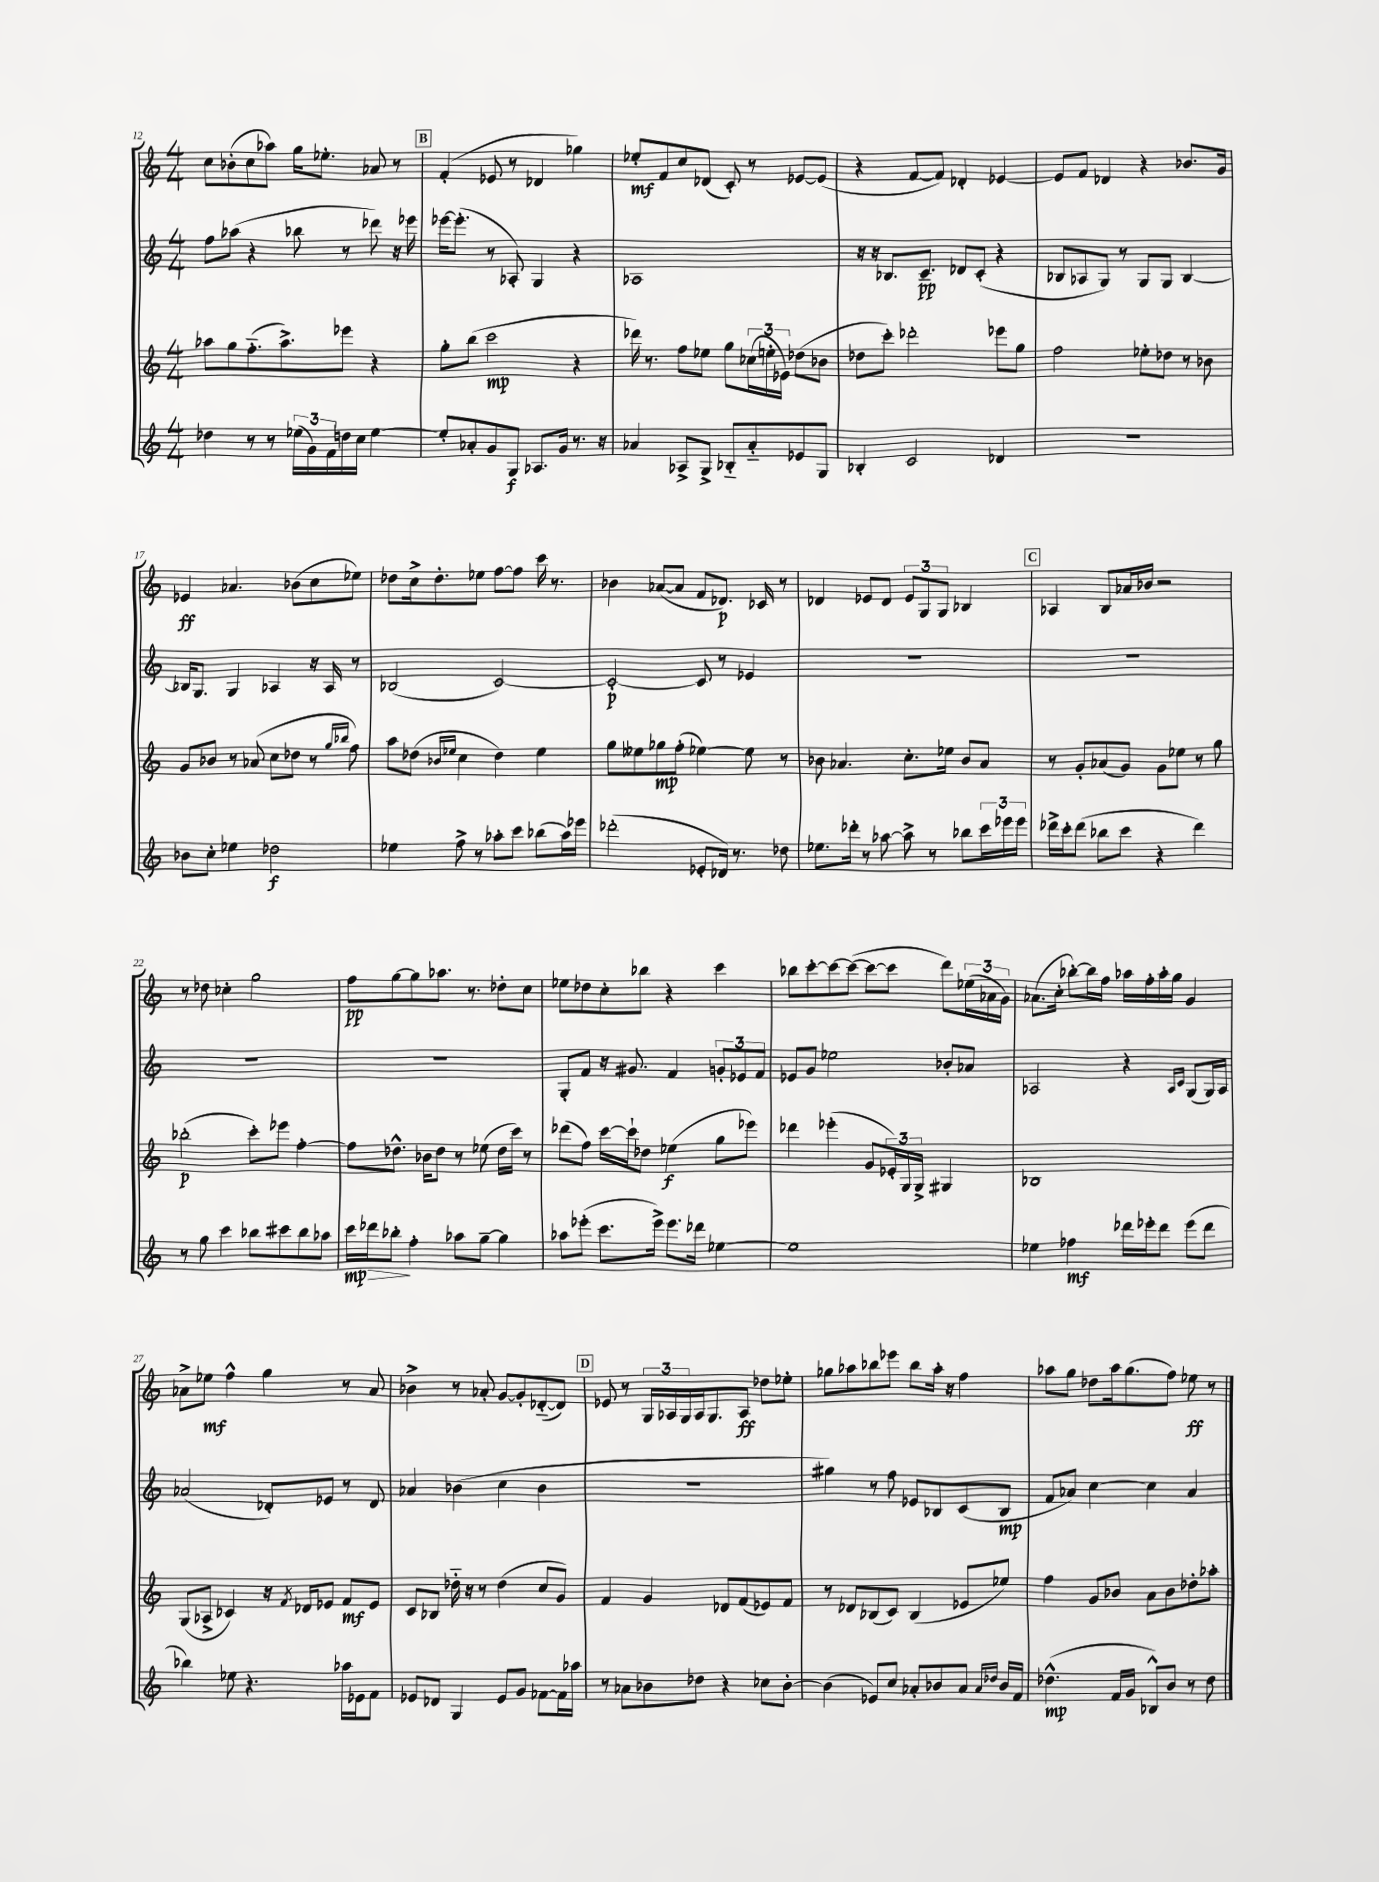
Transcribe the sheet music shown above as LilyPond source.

<<
\new StaffGroup <<
\new Staff = "s0" {
    \clef treble \key c \major \numericTimeSignature \time 4/4
    c''8 bes'8-.( c''8 aes''8) g''16 ees''8.-. aes'8 r8 |
    \mark \markup { \box "B" } f'4-.( ees'8 r8 des'4 ges''4) |
    ees''8-.\mf f'8 c''8 des'8( c'8-.) r8 ees'8~ ees'8( |
    r4 f'8~ f'8) des'4-. ees'4~ |
    ees'8 f'8 des'4 r4 bes'8. g'16 |
    ees'4\ff aes'4. bes'8( c''8 ees''8) |
    des''8 c''16-> des''8.-. ees''8 f''8~ f''8 c'''16 r8. |
    bes'4 aes'8~( aes'8 f'8 des'8.\p) ces'16 r8 |
    des'4 ees'8 des'8 \tuplet 3/2 { ees'8 g8 g8 } bes4 |
    \mark \markup { \box "C" } aes4 b8 aes'16 bes'16 r2 |
    r8 des''8 ces''4-. g''2 |
    f''8\pp g''8~ g''8 aes''8. r8. des''8-. c''8 |
    ees''8 des''8 c''8-. bes''8 r4 c'''4 |
    bes''8 c'''8~-. c'''8~ c'''8~( c'''8~ c'''8 d'''8) \tuplet 3/2 { ees''16( aes'16 g'16) } |
    aes'8.( c''16-. bes''8~-.) bes''16 f''16 aes''16 f''16-. aes''16-. g''16 g'4 |
    aes'8-> ees''8\mf f''4-^ g''4 r8 aes'8 |
    bes'4-> r8 aes'8-. g'8~ g'8-. des'8~-_( des'8) |
    \mark \markup { \box "D" } ees'8 r8 \tuplet 3/2 { g16 aes16 g16 } aes16 g8. aes8\ff des''8 ees''8-. |
    ges''8 aes''8 bes''8 ees'''8 bes''8 aes''16-. r16 f''4 |
    aes''8 g''8 des''8 aes''16 g''8.( f''8) ees''8\ff r8 \bar "|." |
}
\new Staff = "s1" {
    \clef treble \key c \major \numericTimeSignature \time 4/4
    f''8 aes''8( r4 bes''8 r8 des'''8) r16 ees'''16 |
    \mark \markup { \box "B" } ees'''16~ ees'''8.-.( r8 aes8-.) g4 r4 |
    aes1 |
    r16 r16 bes8. c'8.--\pp des'8 c'8-.( r4 |
    bes8 aes8 g8) r8 g8 g8 bes4~ |
    bes16 g8. g4 aes4 r16 aes16 r8 |
    bes2( c'2~) |
    c'2~-.\p c'8 r8 ees'4 |
    R1 |
    \mark \markup { \box "C" } R1 |
    R1 |
    R1 |
    g8-. f'8 r16 gis'8. f'4 \tuplet 3/2 { g'8-. ees'8 f'8 } |
    ees'8 g'8 ees''2 bes'8-. aes'8 |
    aes2 r4 \grace { aes16 c'16 } g8( g16) aes16 |
    aes'2( des'8-.) ees'8 r8 des'8 |
    aes'4 bes'4( c''4 bes'4 |
    \mark \markup { \box "D" } R1 |
    gis''4) r8 f''8 ees'8 bes8 c'8( bes8\mp |
    f'8 aes'8) c''4~ c''4 aes'4 \bar "|." |
}
\new Staff = "s2" {
    \clef treble \key c \major \numericTimeSignature \time 4/4
    aes''8 g''8 f''8.-_( aes''8.->) ees'''8 r4 |
    \mark \markup { \box "B" } g''8-. b''8( c'''2\mp r4 |
    des'''16) r8. f''8 ees''8 g''8 \tuplet 3/2 { ces''16( e''16-. ees'16) } des''8( bes'8 |
    des''8 c'''8-.) des'''2-. ees'''8 g''8 |
    f''2 ees''8-. des''8 r8 bes'8 |
    g'8 bes'8 r8 aes'8( c''8 des''8 r8 \grace { g''16 bes''16 } f''8) |
    a''8 des''8( \grace { bes'16 ees''16 } c''4 des''4) ees''4 |
    g''8 eeses''8 ges''8\mp f''8-.( ees''4~) ees''8 r8 |
    bes'8 aes'4. c''8.-. ees''16 bes'8 aes'8 |
    \mark \markup { \box "C" } r8 g'8-. aes'8( g'8) g'8 ees''8 r8 g''8 |
    bes''2-.\p( c'''8-.) ees'''8 f''4~-. |
    f''8 des''8.-^ bes'16 des''8 r8 ees''8( des''16 c'''16) r8 |
    des'''8( f''8) c'''16~ c'''16-! des''8 ees''4\f( g''8 ees'''8) |
    des'''4 ees'''4-.( g'8 \tuplet 3/2 { ees'16-.) g16 g16-> } gis4 |
    bes1 |
    g8( aes8-> ces'4) r16 \acciaccatura { f'8 } des'16 ees'8 f'8\mf ees'8 |
    c'8 bes8 des''16-_ r16 r8 des''4( c''8 g'8) |
    \mark \markup { \box "D" } f'4 g'4 des'8 f'8( ees'8) f'8 |
    r8 des'8 bes8( c'8) bes4( ees'8 ees''8) |
    f''4 g'8 bes'8 a'8 bes'8 des''8-. aes''8-. \bar "|." |
}
\new Staff = "s3" {
    \clef treble \key c \major \numericTimeSignature \time 4/4
    des''4 r8 r8 \tuplet 3/2 { ees''16( g'16) f'16 } d''16 c''16 ees''4~ |
    \mark \markup { \box "B" } ees''8-. aes'8-. g'8 g8\f aes8. g'16 r8. r16 |
    aes'4 aes8-> g8-> bes8-_ aes'8-_ ees'8 g8 |
    bes4-. c'2 des'4 |
    R1 |
    bes'8 c''8-. ees''4 des''2\f |
    ees''4 f''8-> r8 aes''8-. c'''8 bes''8( aes''16) ees'''16 |
    des'''2-.( ees'8-. des'16) r8. des''8 |
    ees''8. des'''16-. r8 aes''8~ aes''8-> r8 bes''8 \tuplet 3/2 { c'''16 ees'''16 ees'''16 } |
    \mark \markup { \box "C" } des'''16-> c'''16-. des'''8( bes''8 c'''8 r4 des'''4) |
    r8 g''8 c'''4 bes''8 cis'''8 bes''8 aes''8 |
    c'''16\mp\> des'''16 bes''8-.\! f''4-. aes''8 g''8~-- g''4 |
    aes''8 ees'''8-.( c'''8. ees'''16->) ees'''8. des'''16 ees''4~ |
    ees''1 |
    ees''4 fes''4\mf des'''16 ees'''16-. des'''8 ees'''8( des'''8 |
    bes''4) ees''8 r4. aes''16 ees'16 f'8 |
    ees'8 des'8 g4 ees'8 g'8 fes'8~ fes'16 aes''16 |
    \mark \markup { \box "D" } r8 aes'8 bes'8 des''8 r4 ces''8 bes'8~-. |
    bes'4( ees'8) c''8 aes'8-. bes'8 aes'8 \grace { aes'16 des''16 } bes'16 f'16 |
    des''4.-^\mp( f'16 g'16 bes8-^) b'8 r8 des''8 \bar "|." |
}
>>
>>
\layout { \context { \Score currentBarNumber = #12 } }
